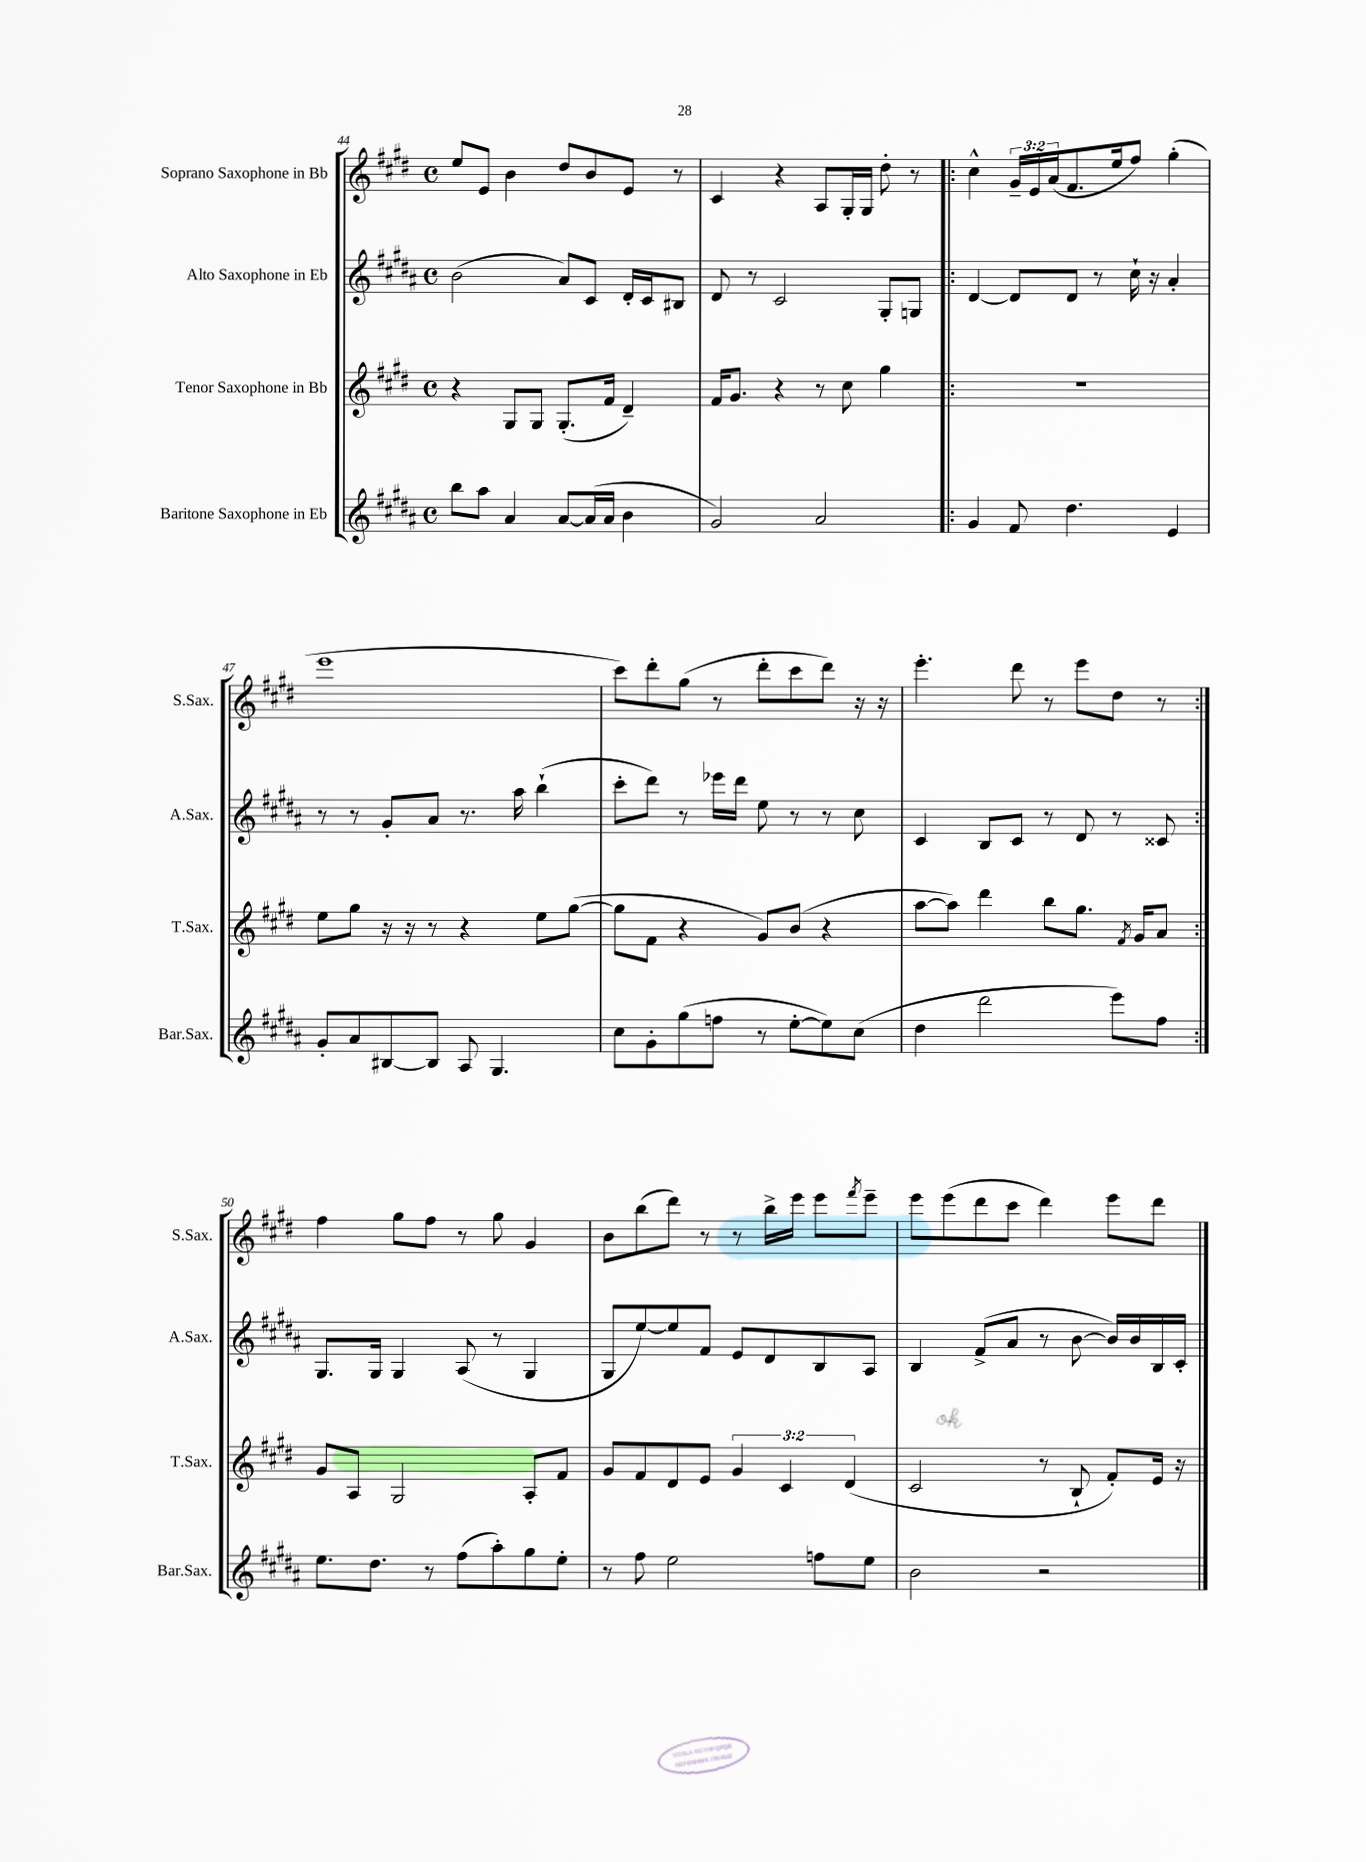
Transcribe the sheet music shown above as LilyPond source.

<<
\new StaffGroup <<
\new Staff = "s0" \with { instrumentName = "Soprano Saxophone in Bb" shortInstrumentName = "S.Sax." } {
    \clef treble \key e \major \defaultTimeSignature \time 4/4 \override Staff.TupletNumber.text = #tuplet-number::calc-fraction-text
    e''8 e'8 b'4 dis''8 b'8 e'8 r8 |
    cis'4 r4 a8 gis16-. gis16 dis''8-. r8 |
    \repeat volta 2 { cis''4-^ \tuplet 3/2 { gis'16-- e'16 a'16( } fis'8. e''16 fis''8) gis''4-.( |
    e'''1 |
    cis'''8) dis'''8-. gis''8( r8 dis'''8-. cis'''8 dis'''8) r16 r16 |
    e'''4.-. dis'''8 r8 e'''8 dis''8 r8 | }
    fis''4 gis''8 fis''8 r8 gis''8 gis'4 |
    b'8 b''8( dis'''8) r8 r8 b''16-> e'''16 e'''8 \acciaccatura { fis'''8 } e'''8-- |
    e'''8 e'''8( dis'''8 cis'''8 dis'''4) e'''8 dis'''8 \bar "|." |
}
\new Staff = "s1" \with { instrumentName = "Alto Saxophone in Eb" shortInstrumentName = "A.Sax." } {
    \clef treble \key b \major \defaultTimeSignature \time 4/4
    b'2( ais'8) cis'8 dis'16-. cis'16 bis8 |
    dis'8 r8 cis'2 gis8-. g8 |
    \repeat volta 2 { dis'4~ dis'8 dis'8 r8 cis''16-! r16 ais'4-. |
    r8 r8 gis'8-. ais'8 r8. ais''16 b''4-!( |
    cis'''8-. dis'''8) r8 ees'''16 dis'''16 e''8 r8 r8 cis''8 |
    cis'4 b8 cis'8 r8 dis'8 r8 cisis'8 | }
    gis8. gis16 gis4 ais8( r8 gis4 |
    gis8 e''8~) e''8 fis'8 e'8 dis'8 b8 ais8 |
    b4 fis'8->( ais'8 r8 b'8~ b'16) b'16 b16 cis'16-. \bar "|." |
}
\new Staff = "s2" \with { instrumentName = "Tenor Saxophone in Bb" shortInstrumentName = "T.Sax." } {
    \clef treble \key e \major \defaultTimeSignature \time 4/4 \override Staff.TupletNumber.text = #tuplet-number::calc-fraction-text
    r4 gis8 gis8 gis8.-.( fis'16 dis'4--) |
    fis'16 gis'8. r4 r8 cis''8 gis''4 |
    \repeat volta 2 { R1 |
    e''8 gis''8 r16 r16 r8 r4 e''8 gis''8~( |
    gis''8 fis'8 r4 gis'8) b'8( r4 |
    a''8~ a''8) dis'''4 b''8 gis''8. \acciaccatura { fis'8 } gis'16 a'8 | }
    gis'8 a8 gis2 a8-. fis'8 |
    gis'8 fis'8 dis'8 e'8 \tuplet 3/2 { gis'4 cis'4 dis'4( } |
    cis'2 r8 b8-! fis'8-.) e'16 r16 \bar "|." |
}
\new Staff = "s3" \with { instrumentName = "Baritone Saxophone in Eb" shortInstrumentName = "Bar.Sax." } {
    \clef treble \key b \major \defaultTimeSignature \time 4/4
    b''8 ais''8 ais'4 ais'8~ ais'16( ais'16 b'4 |
    gis'2) ais'2 |
    \repeat volta 2 { gis'4 fis'8 dis''4. e'4 |
    gis'8-. ais'8 bis8~ bis8 ais8 gis4. |
    cis''8 gis'8-. gis''8( f''8 r8 e''8~-. e''8) cis''8( |
    dis''4 dis'''2 e'''8) fis''8 | }
    e''8. dis''8. r8 fis''8( ais''8-.) gis''8 e''8-. |
    r8 fis''8 e''2 f''8 e''8 |
    b'2 r2 \bar "|." |
}
>>
>>
\layout { \context { \Score currentBarNumber = #44 } }
